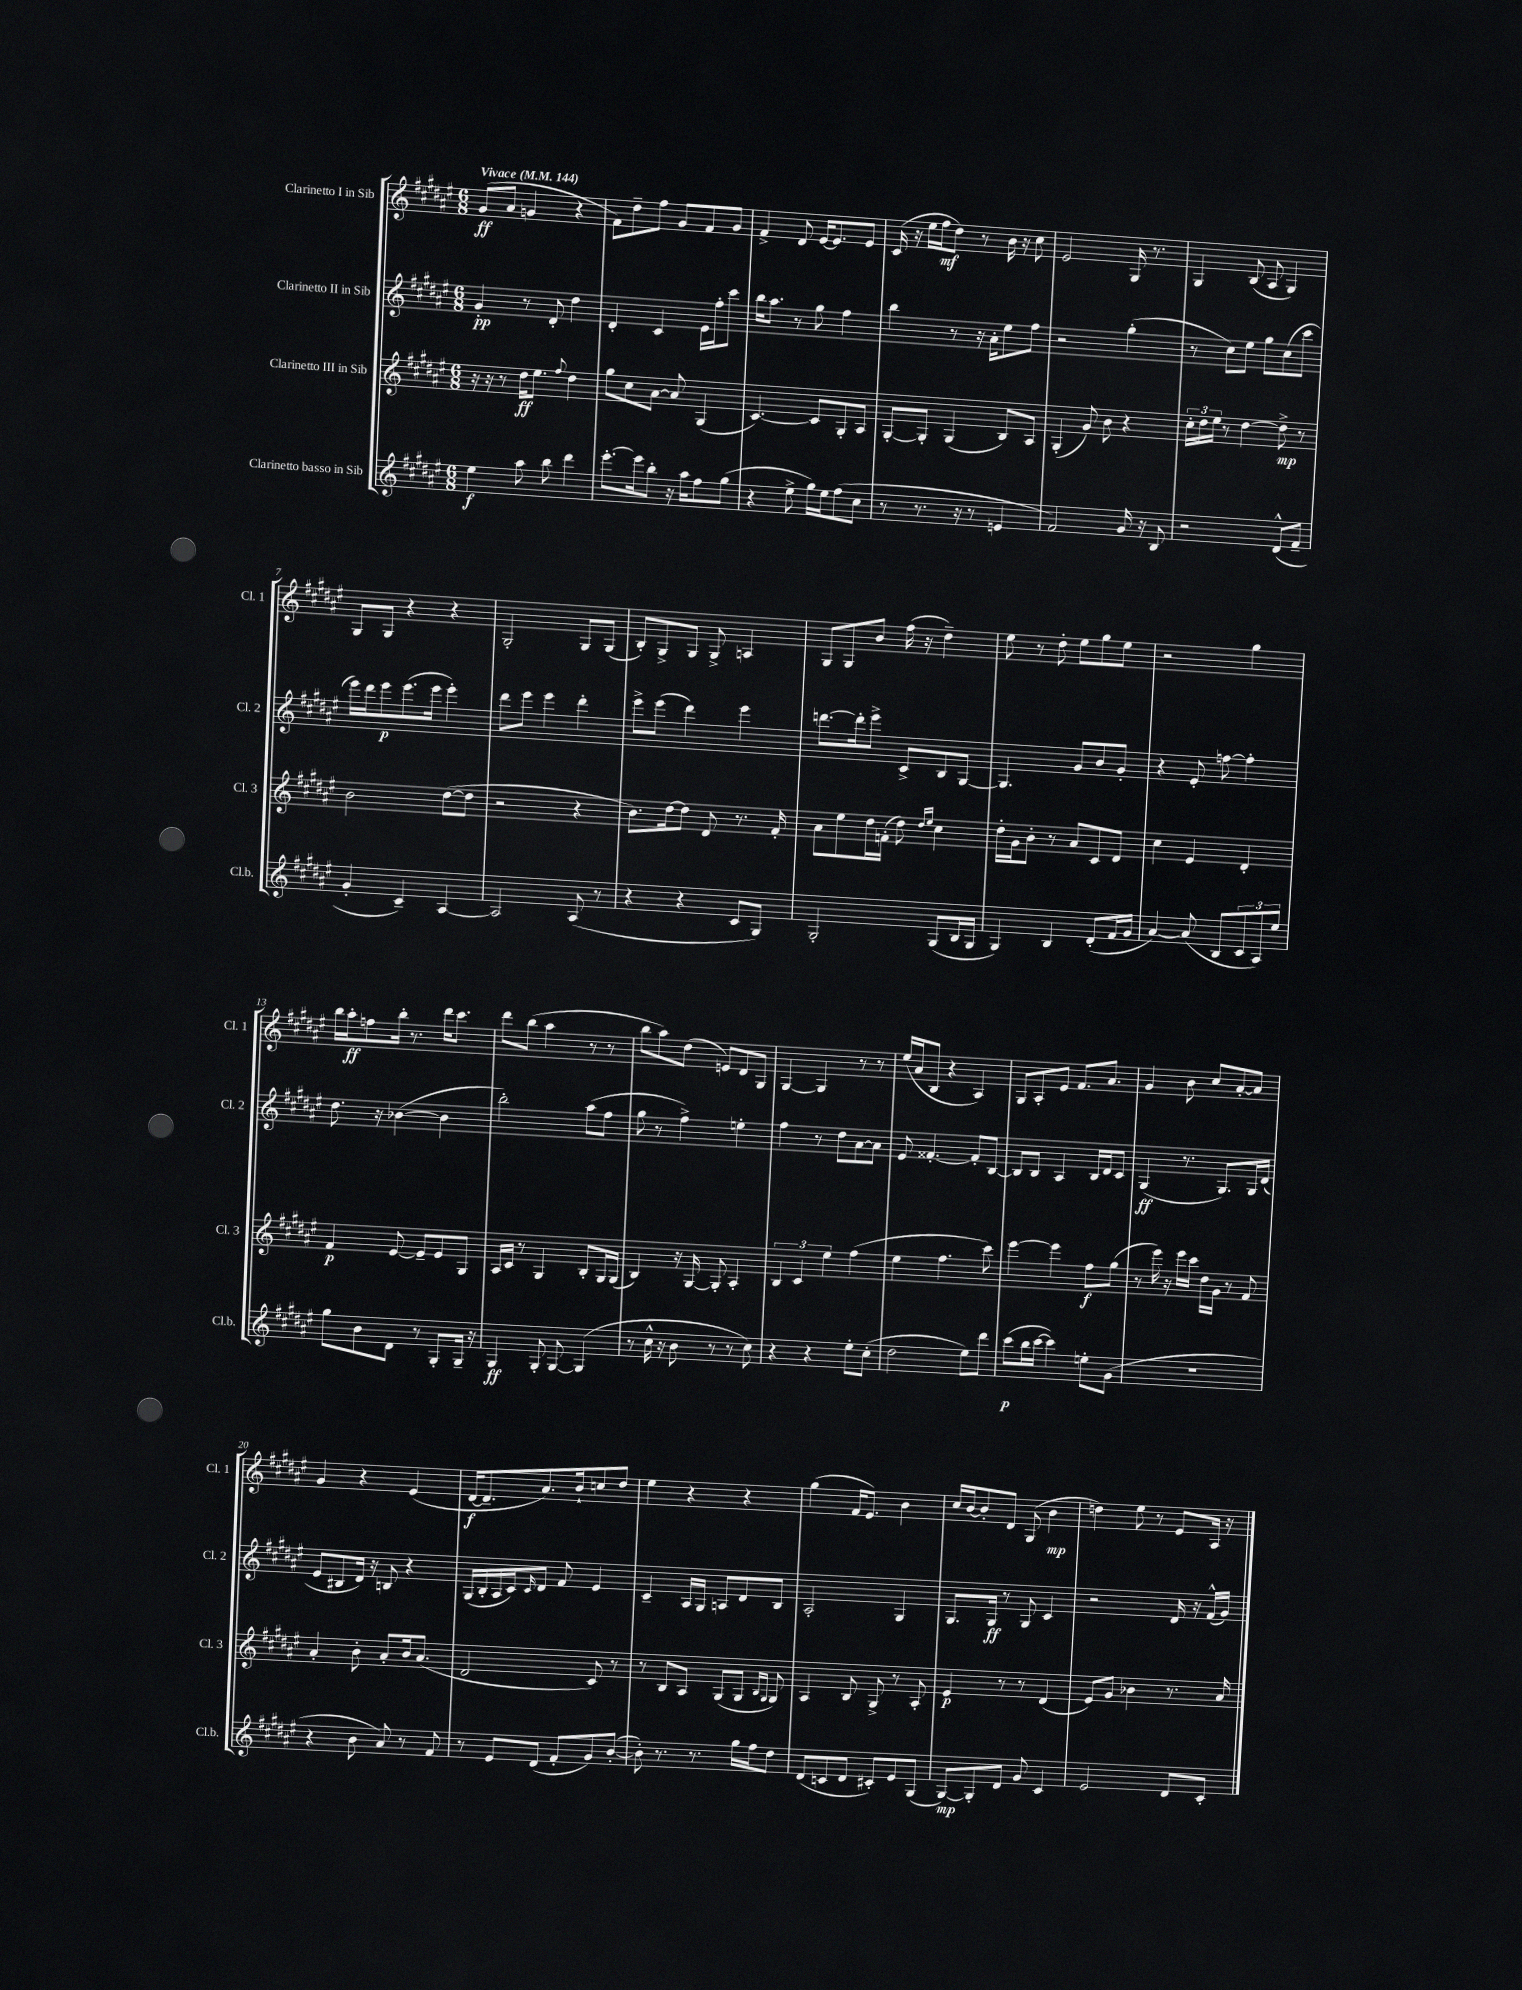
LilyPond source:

<<
\new StaffGroup <<
\new Staff = "s0" \with { instrumentName = "Clarinetto I in Sib" shortInstrumentName = "Cl. 1" } {
    \clef treble \key fis \major \numericTimeSignature \time 6/8 \tempo "Vivace" 4 = 144
    gis'8\ff( ais'8 g'4 r4 |
    fis'8) dis''8-- fis''8 gis'8 fis'8 gis'8 |
    fis'4-> dis'8 eis'16~ eis'8. eis'8 |
    cis'16( r16 eis''16 fis''16\mf dis''8) r8 b'16 r16 cis''8 |
    eis'2 gis16 r8. |
    gis4 b8( ais8 gis4) |
    gis8 gis8 r4 r4 |
    gis2-. gis8 gis8( |
    b8-.) gis8-> gis8 gis8-> a4 |
    gis8 gis8 b'8 fis''16( r16 dis''4--) |
    eis''8 r8 dis''8-. eis''8 gis''8 eis''8 |
    r2 gis''4 |
    b''16 ais''16-.\ff f''8 b''16-. r8. dis'''16 cis'''8. |
    dis'''8 b''8( ais''4 r8 r8 |
    b''8 ais''8) dis''8( e'8) dis'8 gis8 |
    gis4~ gis4 r8 r8 |
    eis''16( ais'16 b8 r4 ais4) |
    gis8 ais8-. eis'8 fis'8. ais'8. |
    gis'4 b'8 cis''8 ais'8~-. ais'8 |
    gis'4 r4 eis'4( |
    dis'16~\f dis'8.-- ais'8.) b'16-! c''8 dis''8 |
    eis''4 r4 r4 |
    gis''4( fis'16 eis'8.) b'4 |
    cis''16 b'16~ b'8-. dis'8 gis8( b'4\mp |
    d''4) eis''8 r8 eis'8 ais16 r16 \bar "|." |
}
\new Staff = "s1" \with { instrumentName = "Clarinetto II in Sib" shortInstrumentName = "Cl. 2" } {
    \clef treble \key fis \major \numericTimeSignature \time 6/8
    gis'4-.\pp r8 dis'8-. dis''4 |
    dis'4-. cis'4 eis'16 fis''16-. cis'''8 |
    b''16 ais''8. r8 gis''8 fis''4 |
    b''4 r8 r16 ais'16-. eis''8 fis''8 |
    r2 gis''4-.( |
    r8 cis''8) eis''8 gis''8 cis''8( cis'''8 |
    eis'''16) dis'''16 eis'''8\p eis'''8.( eis'''16 eis'''4-.) |
    dis'''8 eis'''8 eis'''4 dis'''4-. |
    eis'''8-> eis'''8( dis'''4) eis'''4 |
    d'''8.~ d'''16-. eis'''8-> cis'8-> b8 gis8~ |
    gis4. gis'8 b'8 gis'8-. |
    r4 eis'8-. f''8~ f''4-. |
    dis''8. r16 bes'4~( bes'4 |
    b''2-.) ais''8( fis''8 |
    gis''8 r8 fis''4->) e''4-. |
    fis''4 r8 dis''8 ais'8~ ais'8 |
    eis'8 fisis'4.~-. fisis'8-. b8~ |
    b8 b8 ais4 b16 dis'16 cis'8 |
    gis4\ff( r8. gis8.) gis16 dis'16( |
    eis'8 bis8 dis'16) r16 b8 r4 |
    gis16( b16-. ais16 cis'16) \grace { cis'16 } dis'8 fis'8 eis'4 |
    cis'4-- ais16 gis16 a8 dis'8 b8 |
    ais2-. gis4 |
    gis8. gis16\ff r8 gis8 cis'4 |
    r2 dis'16 r16 fis'16-^( gis'16) \bar "|." |
}
\new Staff = "s2" \with { instrumentName = "Clarinetto III in Sib" shortInstrumentName = "Cl. 3" } {
    \clef treble \key fis \major \numericTimeSignature \time 6/8
    r16 r16 r8 dis''16\ff eis''8. \appoggiatura { fis''8 } dis''4 |
    gis''8 cis''8 ais'8~ ais'8 gis4( |
    cis'4.~) cis'8 gis8-. ais8 |
    gis8~-. gis8-. gis4( b8) ais8 |
    gis4-.( gis'8) b'8 r4 |
    \tuplet 3/2 { cis''16-. dis''16 eis''16 } r8 dis''4~ dis''8->\mp r8 |
    b'2 dis''8~( dis''8 |
    r2 r4 |
    b'8.) dis''16~ dis''8 dis'8 r8. fis'16-. |
    ais'8 eis''8 dis''16 f'16-.( dis''8) \grace { dis''16 eis''16 } cis''4 |
    dis''16-. gis'16 b'8-. r8 ais'8 cis'8 dis'8 |
    cis''4 eis'4 dis'4-. |
    fis'4\p eis'8~ eis'8-- eis'8 gis8 |
    ais16 cis'16 r8 gis4 b8-. gis16 gis16( |
    b4) r16 gis16~ gis8-. ais4-. |
    \tuplet 3/2 { b4 cis'4 eis''4 } fis''4( |
    eis''4 fis''4. cis'''8) |
    eis'''4~ eis'''4 fis''8\f gis''8( |
    r8 eis'''16) r16 eis'''16 cis'''16 dis''16 gis'16 r8 fis'8 |
    ais'4-. b'8-. ais'8-. b'16 ais'8.( |
    dis'2 cis'8) r8 |
    r8 b8 ais8 gis8( gis8 \grace { b16 gis16 } gis8) |
    ais4 b8 gis8-> r8 ais8-. |
    eis'4\p r8 r8 dis'4( |
    eis'8) gis'8 bes'4 r8. ais'16 \bar "|." |
}
\new Staff = "s3" \with { instrumentName = "Clarinetto basso in Sib" shortInstrumentName = "Cl.b." } {
    \clef treble \key fis \major \numericTimeSignature \time 6/8
    eis''4\f ais''8 b''8 dis'''4 |
    eis'''8.~-. eis'''16 b''8-. r16 ais''16 fis''8 gis''8( |
    r4 eis''8-> gis''16) eis''16 fis''8( cis''8 |
    r8 r8. r16 r8 e'4 |
    fis'2) gis'16 r16 b8 |
    r2 dis'8-^( fis'8-- |
    gis'4-. cis'4--) ais4~ |
    ais2 ais8( r8 |
    r4 r4 cis'8 gis8) |
    gis2-. gis8( b16 gis16 |
    gis4) b4 dis'8-.( fis'16 gis'16 |
    ais'4~) ais'8( b8 \tuplet 3/2 { cis'8 ais8) eis''8 } |
    gis''8 b'8 dis'8 r8 gis8-. gis16-- r16 |
    gis4\ff gis8-. gis8~ gis4( |
    r8 cis''16-^ r16 b'8 r8 r8 cis''8) |
    r4 r4 eis''8-. cis''8-.( |
    dis''2 eis''8) dis'''8 |
    cis'''8\p( b''16 cis'''16~ cis'''4) e''8-. gis'8( |
    R2. |
    r4 b'8 ais'8) r8 fis'8 |
    r8 eis'8 dis'8( fis'8-. gis'8) b'8~-.( |
    b'8-.) r8. r8. gis''16 fis''16 dis''8 |
    dis'8( c'8 dis'8 cis'8-.) eis'8 gis8( |
    gis8~\mp) gis8-. dis'8 gis'8 cis'4 |
    eis'2 dis'8 cis'8-. \bar "|." |
}
>>
>>
